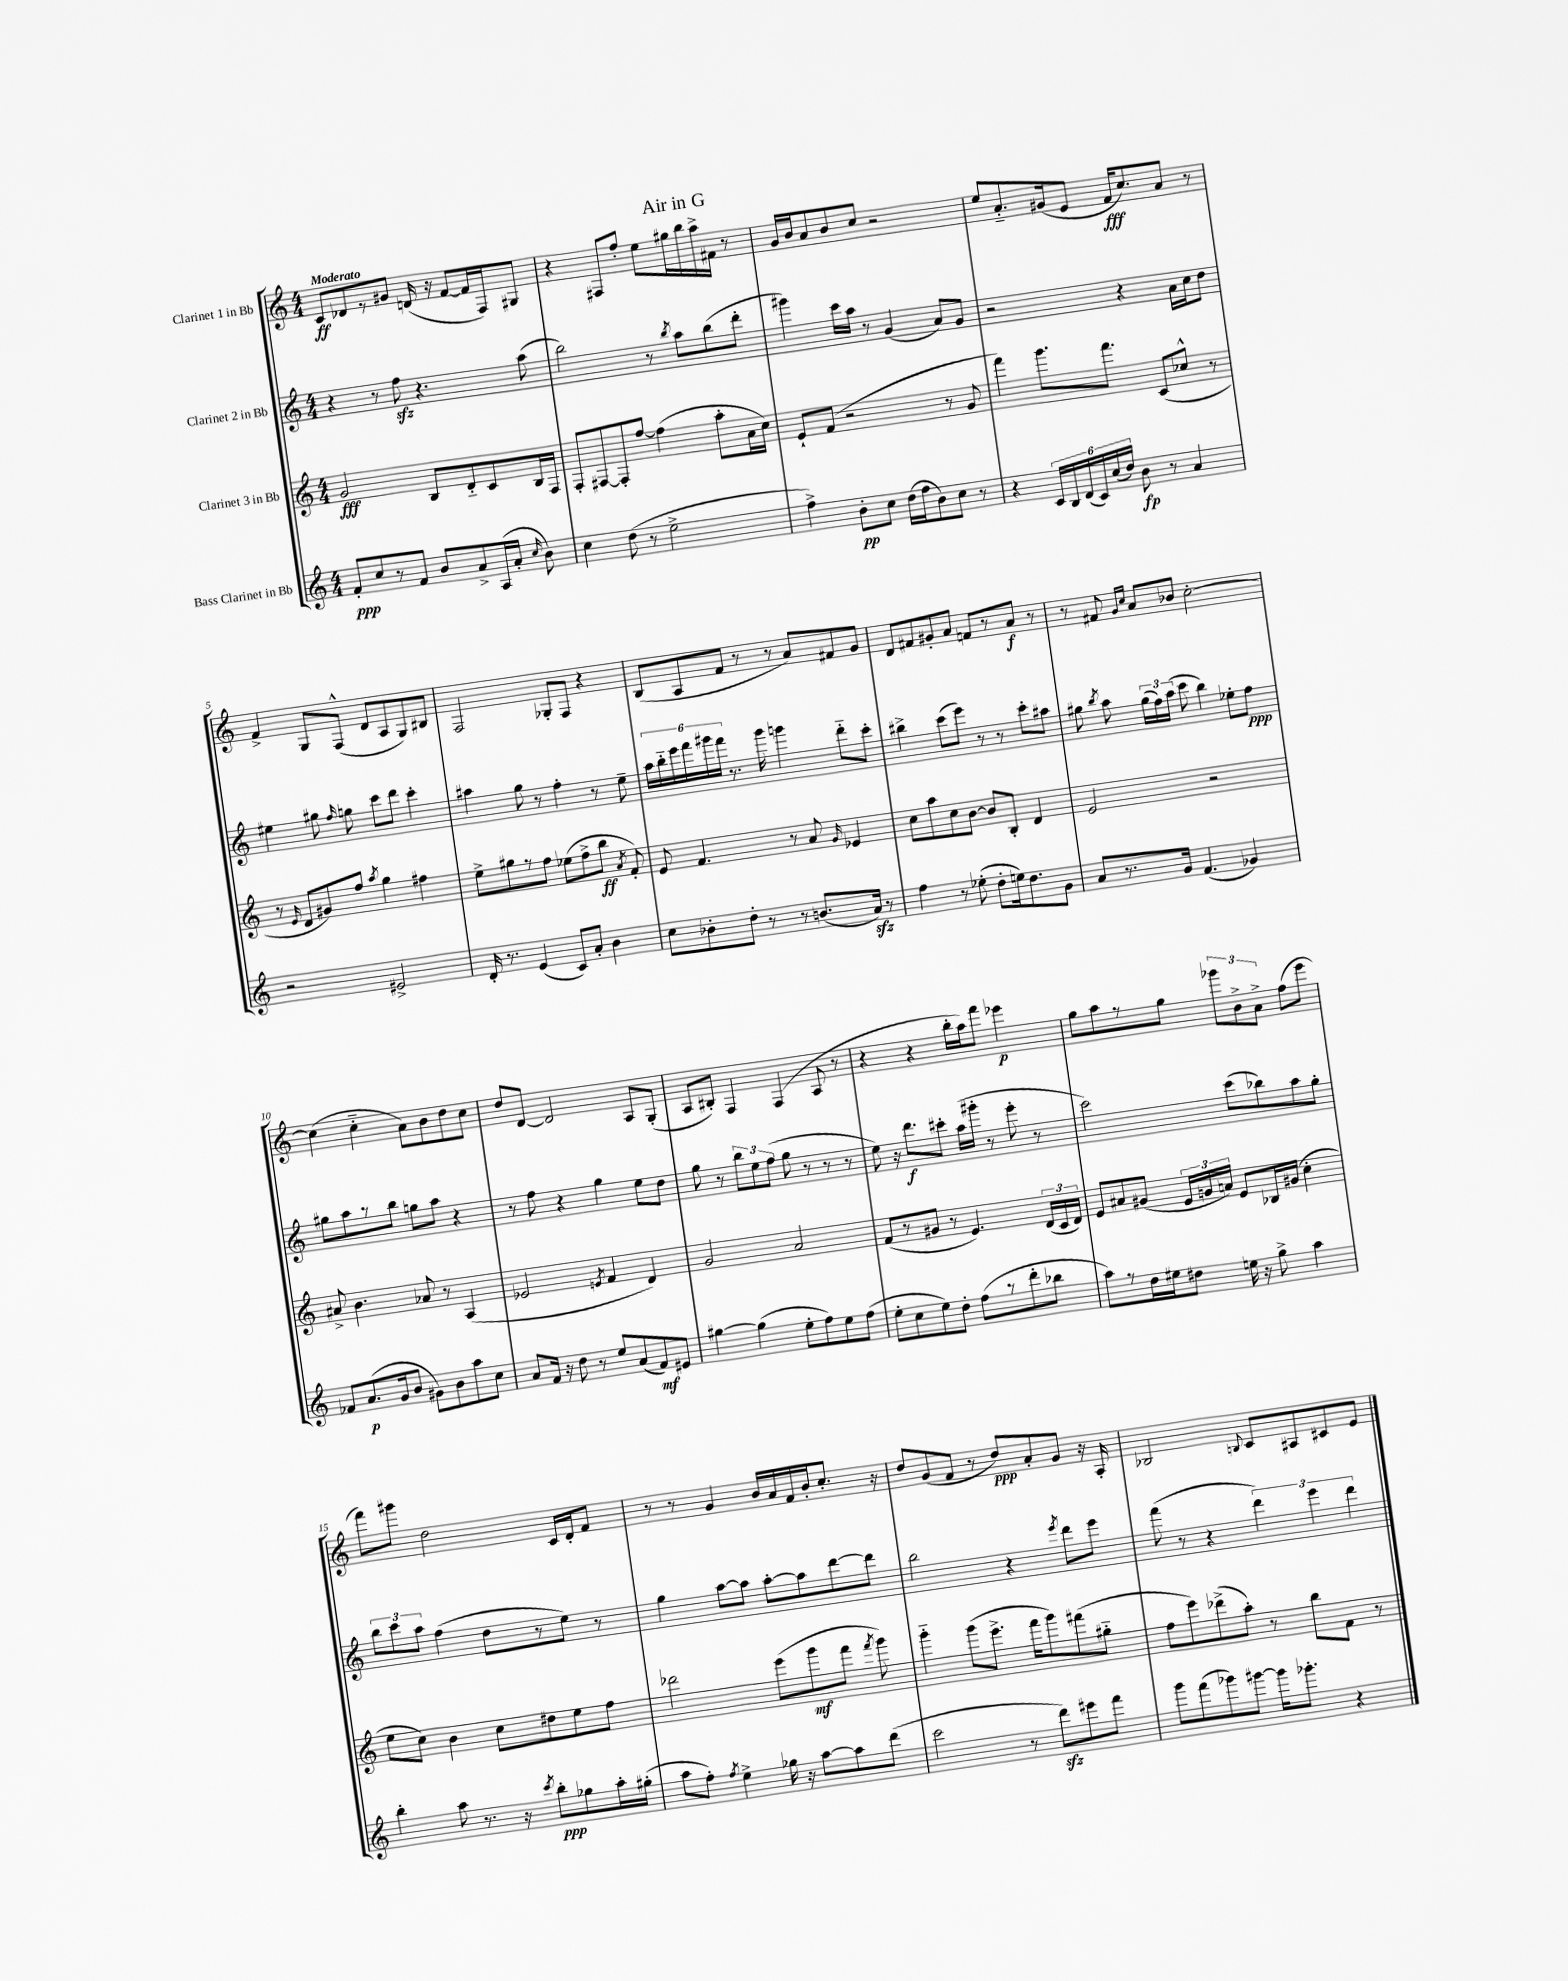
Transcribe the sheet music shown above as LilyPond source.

\header { title = "Air in G" }
<<
\new StaffGroup <<
\new Staff = "s0" \with { instrumentName = "Clarinet 1 in Bb" } {
    \clef treble \key c \major \numericTimeSignature \time 4/4 \tempo "Moderato"
    \autoBeamOff c'8[\ff des'8 r8 gis'8] d'16( r16 f'8[~ f'16 f16) gis8] |
    r4 fis8[ f''8]-. e''8[ gis''16 b''16 a''16-> fis'16] r8 |
    g'16[ b'16 a'8 b'8 c''8] r2 |
    e''8[ a'8.-_ gis'16( e'8] f'16[\fff c''8.) a'8] r8 |
    f'4-> g8[ f8]-^( d'8[ a8 g8) bis8] |
    f2 ges8[-. f8] r4 |
    b8[( a8 f'8] r8 r8 a'8[) fis'8 g'8] |
    d'8[ fis'8 gis'8-. a'8] f'8[ r8 a'8]\f r8 |
    r8 fis'8 \grace { g'16[ c''16] } a'8[ bes'8] c''2~-. |
    c''4( c''4-_ a'8[) b'8 d''8 c''8] |
    d''8[ d'8]~ d'2 a8[ g8]-.( |
    a8[ bis8]-.) f4 f4( a8 r8 |
    r4 r4 b''16[-. a''16) f'''8] ees'''4\p |
    g''8[ a''8 r8 g''8] \tuplet 3/2 { ges'''8[ b'8-> a'8]-> } f''8[( e'''8] |
    f'''8[) gis'''8] d''2 c'16[ d'16-. f'8] |
    r8 r8 g'4 b'16[ a'16 f'16 b'16-. c''8.]-. r16 |
    d''8[ g'8( f'8] r8 d''8[\ppp) a'8-. g'8] r16 a16-. |
    bes2 \appoggiatura { b8 } c'8[ ais8 cis'8 e'8] \bar "|." |
}
\new Staff = "s1" \with { instrumentName = "Clarinet 2 in Bb" } {
    \clef treble \key c \major \numericTimeSignature \time 4/4
    \autoBeamOff r4 r8 f''8\sfz r4. a''8( |
    b''2) r8 \acciaccatura { b''8 } a''8[ b''8( d'''8]-. |
    gis'''4) c'''16[ a''16] r8 g'4( a'8[) g'8] |
    r2 r4 a'16[ c''16 d''8] |
    eis''4 gis''8 \grace { f''16 } g''8 c'''8[ d'''8] c'''4-. |
    ais''4 g''8 r8 f''4-. r8 e''8-- |
    \tuplet 6/4 { a''16[ b''16-_ e'''16 f'''16 gis'''16 f'''16] } r8. gis'''16 g'''4 d'''8[-_ c'''8]-. |
    bis''4-> c'''8[( e'''8]) r8 r8 c'''8[-. ais''8] |
    gis''8 \acciaccatura { b''8 } a''8 \tuplet 3/2 { gis''16[( f''16) a''16]( } c'''8 b''4) ees''8[-. f''8]\ppp |
    gis''8[ a''8 r8 b''8] g''8[ a''8] r4 |
    r8 f''8 r4 g''4 e''8[ d''8] |
    g''8 r8 \tuplet 3/2 { b''8[ e''8 f''8]( } g''8 r8 r8 r8 |
    e''8) r16 d'''8.[\f cis'''8]-. a''16[( gis'''16]-. r8 e'''8-. r8 |
    c'''2) c'''8[( bes''8) a''8 g''8]-. |
    \tuplet 3/2 { b''8[ c'''8 a''8] } f''4( d''8[ r8 e''8]) r8 |
    g''4 a''8[~ a''8] a''8[~-. a''8 d'''8~ d'''8] |
    b''2 r4 \acciaccatura { e'''8 } d'''8[ e'''8] |
    f'''8( r8 r4 \tuplet 3/2 { d'''4) e'''4 d'''4 } \bar "|." |
}
\new Staff = "s2" \with { instrumentName = "Clarinet 3 in Bb" } {
    \clef treble \key c \major \numericTimeSignature \time 4/4
    \autoBeamOff g'2\fff b8[ d'8-_ c'8 b16 f16] |
    f8[-. fis8~ fis8-. f''8]~ f''4( a''8[-. a'16 c''16]) |
    e'8[-! f'8]( r2 r8 g'8 |
    f'''4) g'''8.[ f'''8.] c'8[( ces''8]-^ r8 |
    r8 \grace { e'16 } d'8[ gis'8) f''8] \acciaccatura { a''8 } g''4 fis''4 |
    e''8[-> gis''8 r8 f''8] ees''8[( f''8-> b''8]\ff \acciaccatura { a'8 } f'8-.) |
    e'8 f'4. r8 a'8 \grace { g'16 } ees'4 |
    c''8[ a''8 c''8 b'8]~ b'8[ b8]-. d'4 |
    e'2 r2 |
    ais'8-> b'4. aes'8 r8 a4( |
    ees'2 \acciaccatura { e'8 } f'4 d'4) |
    g'2 a'2 |
    f'8[( r8 gis'8] r8 e'4.) \tuplet 3/2 { d'16[( c'16 d'16]) } |
    e'8[ ais'8 gis'8]( \tuplet 3/2 { e'16[ g'16 a'16]) } e'8[ bes16 gis'16]( c''4-. |
    e''8[ c''8]) b'4 c''8[ dis''8 e''8 f''8] |
    des'''2 e'''8[( g'''8\mf f'''8] \acciaccatura { f'''8 } g'''8) |
    g'''4-_ g'''8[( e'''8.]-> f'''16[ g'''8) fis'''8( gis''8]-_ |
    f''8[ e'''8) des'''8->( a''8]-.) r8 b''8[ f'8] r8 \bar "|." |
}
\new Staff = "s3" \with { instrumentName = "Bass Clarinet in Bb" } {
    \clef treble \key c \major \numericTimeSignature \time 4/4
    \autoBeamOff f'8[-.\ppp c''8 r8 f'8] b'8[ a'8-> a16( a'16]-. \grace { c''16 } b'8) |
    c''4 d''8( r8 e''2-> |
    f''4->) b'8[-.\pp c''8] d''16[( f''16 b'8) c''8] r8 |
    r4 \tuplet 6/4 { c'16[ b16 d'16( c'16) c''16( d''16]) } b'8\fp r8 a'4 |
    r2 eis'2-> |
    d'16-. r8. e'4( c'8[) a'8]-. b'4 |
    c''8[ bes'8-. d''8]-. r8 r8 b'8.[( a'16]\sfz) r8 |
    f''4 r8 ees''8-.( d''8[-. e''16) d''8. g'8] |
    a'8[ r8. g'16] f'4.( ges'4) |
    fes'8[ a'8.\p( g'16 b'8] gis'8[) b'8 a''8 c''8] |
    a'8[ f'16] r16 d''8 r8 e''8[ a'8( f'8\mf) eis'8] |
    gis''4~ gis''4( e''8[-. f''8) e''8 f''8]( |
    e''8[-. c''8 e''8) d''8]-. f''8[( r8 d'''8-. bes''8] |
    a''8[) r8 d''16 eis''16 dis''8] e''16 r16 g''8-> a''4 |
    b''4-. a''8 r8. r16 \acciaccatura { c'''8 } b''8[-.\ppp ges''8 a''16-. gis''16]-.( |
    a''8[ f''8]-.) \acciaccatura { f''8 } e''4-> ges''16 r16 a''8[~ a''8 d'''8]( |
    c'''2 r8 d'''8[\sfz) eis'''8 f'''8] |
    g'''8[ f'''8( ges'''8) gis'''8]~ gis'''16[ ges'''8.]-. r4 \bar "|." |
}
>>
>>
